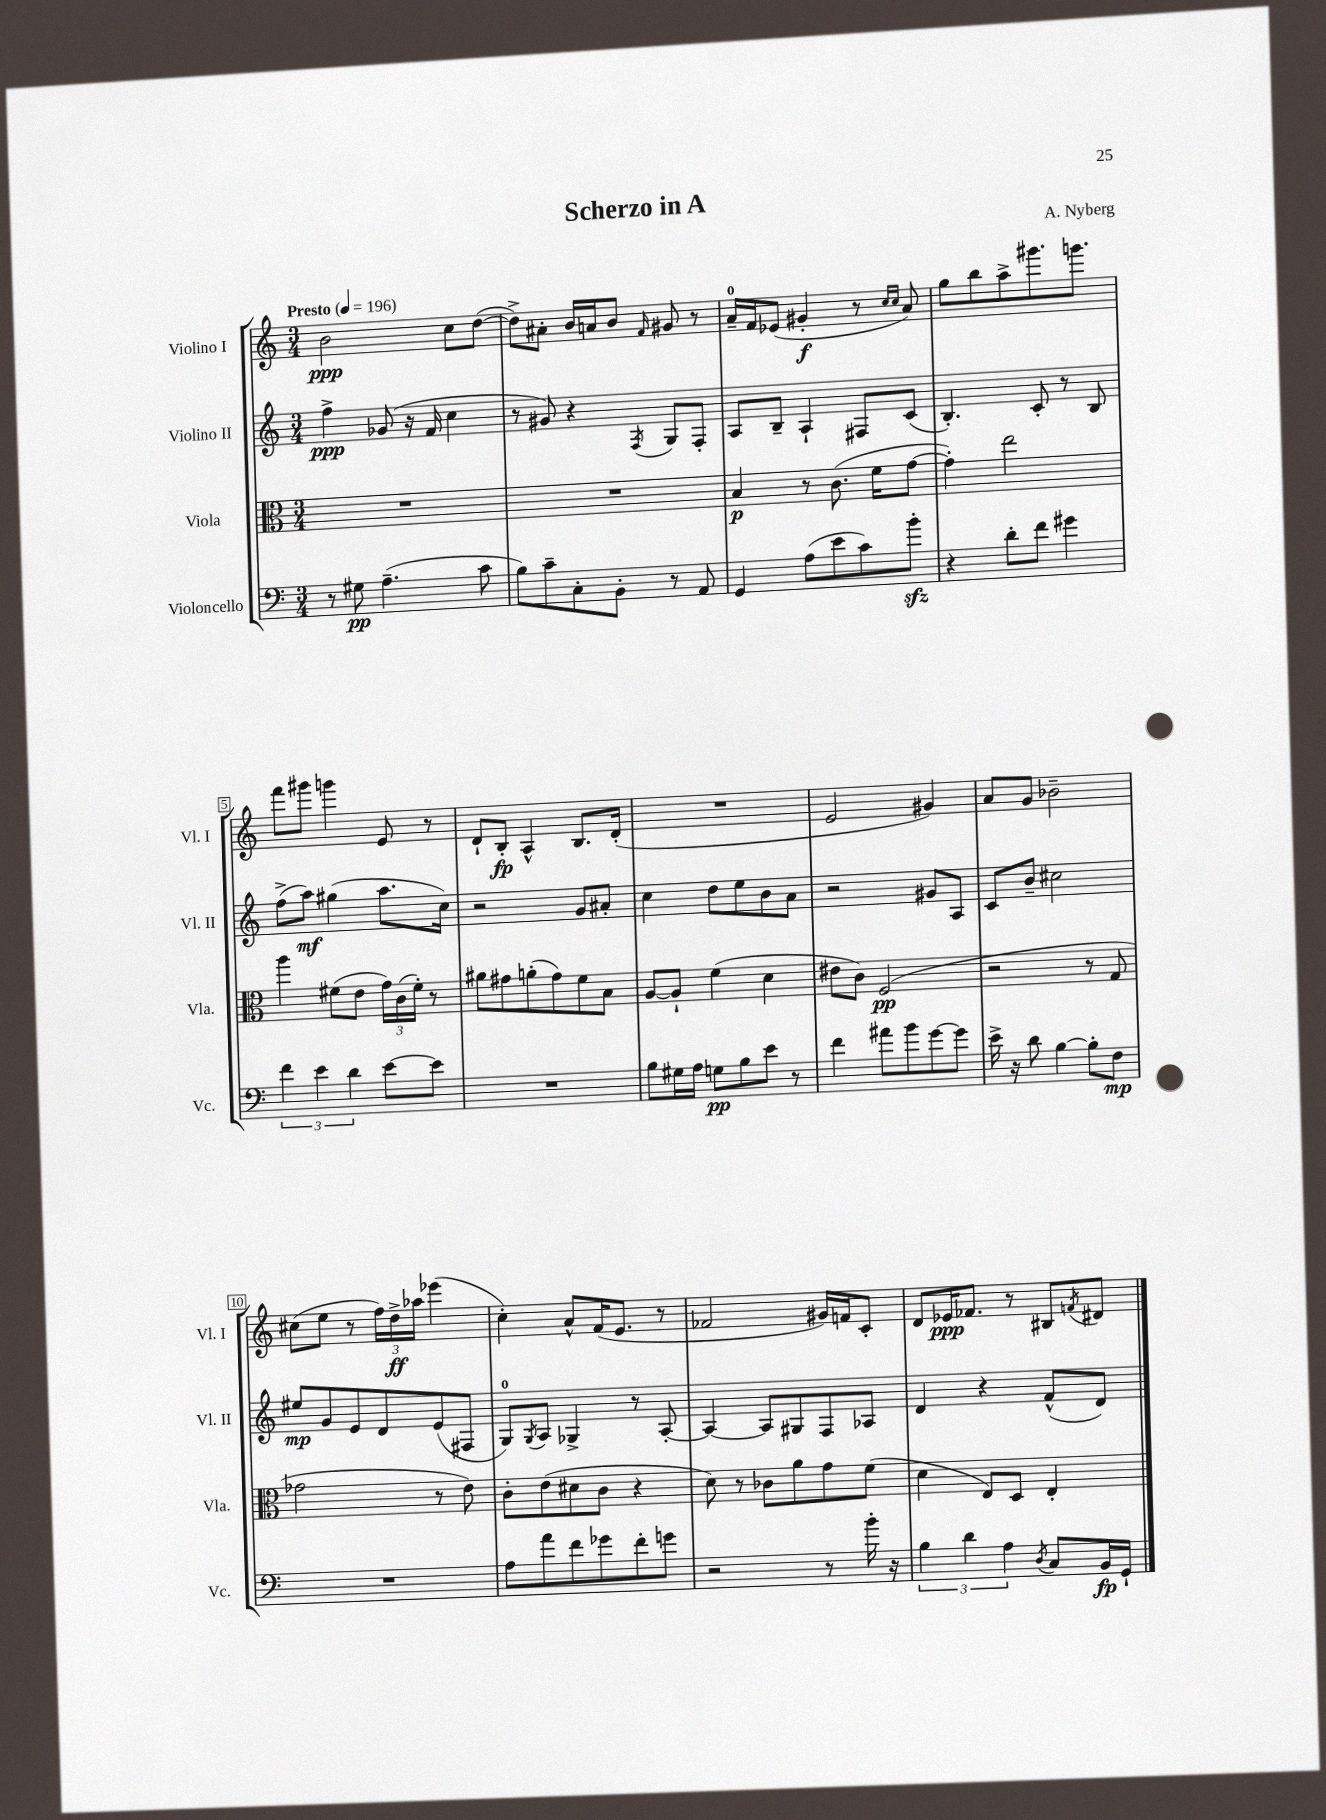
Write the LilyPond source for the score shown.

\header { title = "Scherzo in A" composer = "A. Nyberg" }
<<
\new StaffGroup <<
\new Staff = "s0" \with { instrumentName = "Violino I" shortInstrumentName = "Vl. I" } {
    \clef treble \key c \major \numericTimeSignature \time 3/4 \tempo "Presto" 4 = 196
    b'2\ppp c''8 d''8~( |
    d''8->) ais'8-. b'16 a'16 b'8 \grace { f'16 } gis'8 r8 |
    a'16-0-- f'16 ees'8( gis'4-.\f r8 \grace { c''16 c''16 } a'8) |
    g''8 b''8 a''8-> gis'''8. g'''8. |
    f'''8 gis'''8 g'''4 e'8 r8 |
    d'8-! b8-.\fp a4-^ b8. d'16-.( |
    R2. |
    e'2 gis'4) |
    a'8 g'8 bes'2-- |
    cis''8( e''8 r8 \tuplet 3/2 { f''16) d''16->\ff aes''16 } ees'''4( |
    c''4-.) a'8-^ f'16( e'8. r8 |
    fes'2 gis'16) f'16 c'8-. |
    d'8 ees'16\ppp fes'8. r8 bis8 \acciaccatura { f'8 } dis'8 \bar "|." |
}
\new Staff = "s1" \with { instrumentName = "Violino II" shortInstrumentName = "Vl. II" } {
    \clef treble \key c \major \numericTimeSignature \time 3/4
    f''4->\ppp ges'8( r16 f'16 c''4 |
    r8 gis'8) r4 \acciaccatura { f8 } g8 f8-. |
    a8 b8-- a4-! fis8 c'8( |
    b4.-.) c'8-. r8 b8 |
    f''8->( a''8\mf) gis''4( a''8. c''16) |
    r2 g'8 ais'8-. |
    c''4 d''8 e''8 b'8 a'8 |
    r2 gis'8 a8 |
    c'8 b'8-- cis''2 |
    eis''8\mp g'8 e'8 d'8 e'8( fis8 |
    g8-0) \acciaccatura { g8 } a8 ges4-> r8 a8~-. |
    a4~ a8 gis8 f8 aes8 |
    d'4 r4 f'8-^( d'8) \bar "|." |
}
\new Staff = "s2" \with { instrumentName = "Viola" shortInstrumentName = "Vla." } {
    \clef alto \key c \major \numericTimeSignature \time 3/4
    R2. |
    R2. |
    b4\p r8 c'8.( f'16 g'8~ |
    g'4-.) e''2 |
    a''4 fis'8( e'8 \tuplet 3/2 { g'16) c'16( fis'16-.) } r8 |
    ais'8 gis'8 a'8-.( gis'8) f'8 b8 |
    a8~ a8-! f'4( d'4 |
    eis'8 c'8) f2\pp( |
    r2 r8 g8 |
    ges'2 r8 e'8) |
    c'8-. e'8( dis'8 c'8 r4 |
    d'8) r8 ces'8 a'8 g'8 f'8( |
    d'4 e8) d8 e4-. \bar "|." |
}
\new Staff = "s3" \with { instrumentName = "Violoncello" shortInstrumentName = "Vc." } {
    \clef bass \key c \major \numericTimeSignature \time 3/4
    r8 gis8\pp a4.--( c'8 |
    b8) c'8-- c8-. b,8-. r8 a,8 |
    g,4 a8( e'8 c'8) b'8-.\sfz |
    r4 d'8-. f'8 gis'4 |
    \tuplet 3/2 { f'4 e'4 d'4 } e'8~ e'8 |
    R2. |
    b8 gis16 a16 g8\pp b8 e'8 r8 |
    f'4 ais'8 b'8 g'8~ g'8 |
    e'16-> r16 d'8 b4~ b8-. f8\mp |
    R2. |
    a8 a'8 f'8 ges'8 f'8-. g'8 |
    r2 r8 b'16-. r16 |
    \tuplet 3/2 { b4 d'4 a4 } \acciaccatura { d8 } c8 b,16\fp g,16-! \bar "|." |
}
>>
>>
\layout { \context { \Score \override BarNumber.stencil = #(make-stencil-boxer 0.1 0.3 ly:text-interface::print) } }
